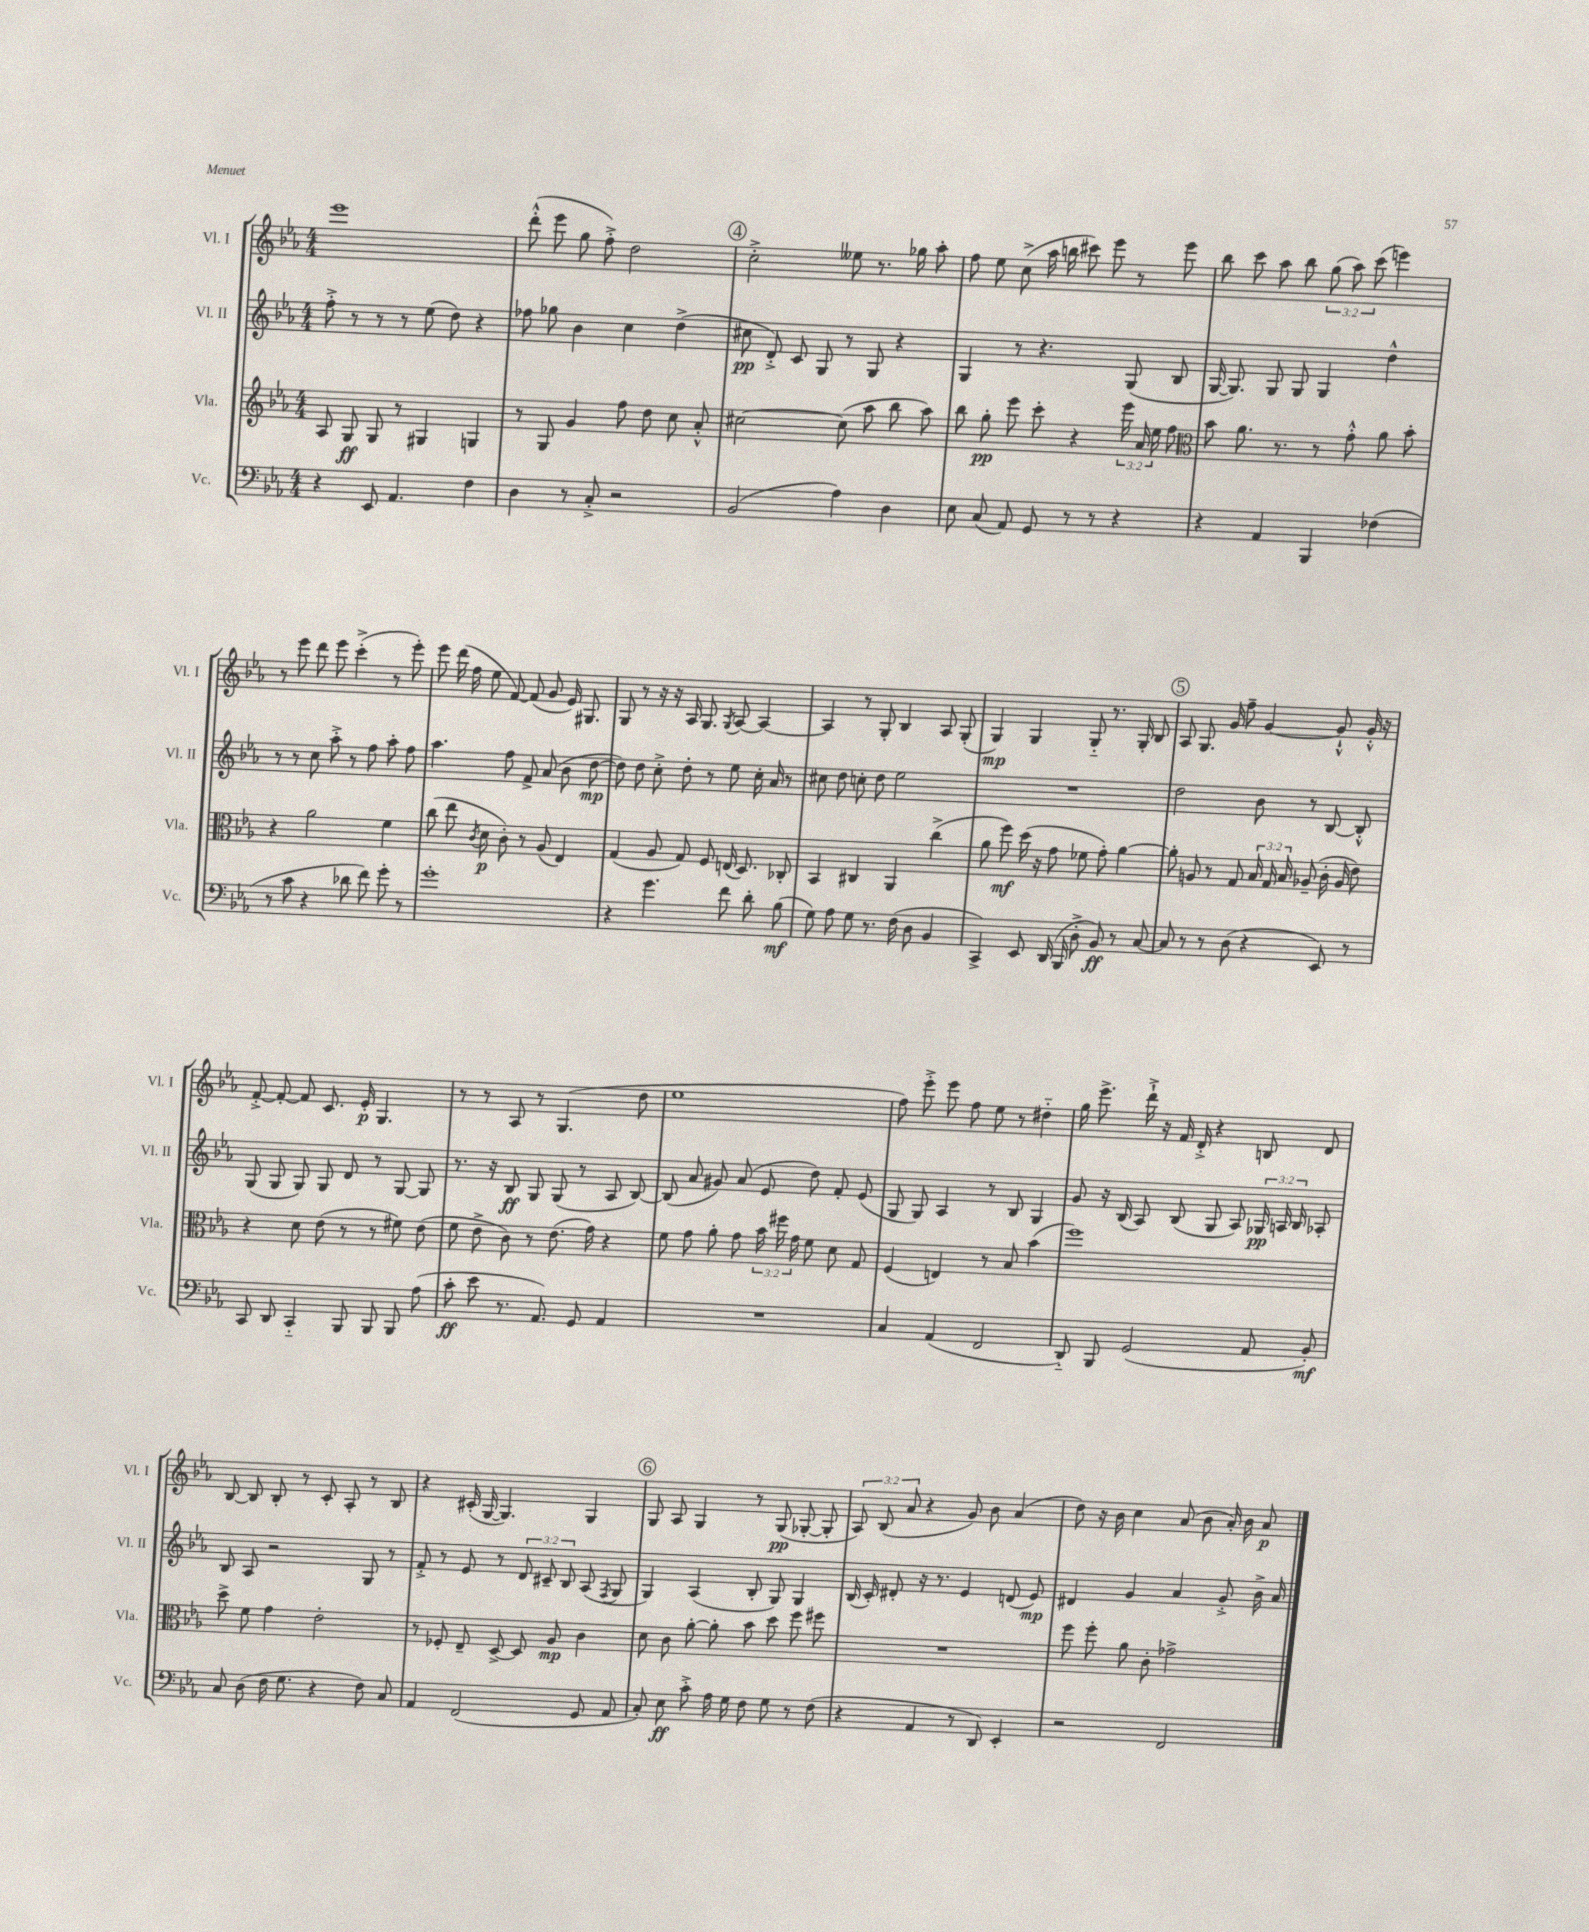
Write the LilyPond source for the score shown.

<<
\new StaffGroup <<
\new Staff = "s0" \with { instrumentName = "Vl. I" shortInstrumentName = "Vl. I" } {
    \clef treble \key ees \major \numericTimeSignature \time 4/4 \override Staff.TupletNumber.text = #tuplet-number::calc-fraction-text
    \autoBeamOff ees'''1 |
    d'''8-.-^( ees'''8 g''8 f''8-.->) d''2 |
    \mark \markup { \circle "4" } c''2-.-> eeses''8 r8. ges''16 aes''8-. |
    f''8 ees''8 c''8->( aes''16 b''16 cis'''8) ees'''8 r8 ees'''8 |
    bes''8 c'''8 aes''8 bes''8 \tuplet 3/2 { g''8( aes''8) c'''8( } e'''4) |
    r8 ees'''8 d'''8 ees'''8 c'''4-.->( r8 ees'''8-.) |
    ees'''8 d'''16( f''16 ees''8 f'8~) f'8( g'8 ees'16) gis8. |
    g8 r8 r16 r16 aes16 g8. \acciaccatura { g8 } aes8~ aes4~ |
    aes4 r8 g8-. bes4 aes8 g8-.( |
    g4\mp) g4 g8-_ r8. g16-. bes8 |
    \mark \markup { \circle "5" } aes8 g8. g'16 f''8-- g'4~ g'8-!-^ g'16-.-^ r16 |
    f'8~-.-> f'8~-. f'8 c'8. ees'16-.\p g4. |
    r8 r8 aes8 r8 g4.( d''8 |
    ees''1 |
    f''8) ees'''8-.-> ees'''8 f''8 ees''8 r8 dis''4-_ |
    g''16 ees'''8.-> d'''16-!-> r16 f'16 d'16-.-> r4 b8 d'8 |
    bes8~ bes8 bes8-. r8 c'8-. aes8-. r8 bes8 |
    r4 cis'16-.( g16~ g4.) g4 |
    \mark \markup { \circle "6" } g8 aes8 g4 r8 g8\pp( ges8~-. ges8-. |
    \tuplet 3/2 { aes8) bes8( aes'8 } r4 g'8) bes'8 aes'4( |
    d''8) r16 bes'16 c''4 aes'8( bes'8 aes'16-.) bes'16 aes'8\p \bar "|." |
}
\new Staff = "s1" \with { instrumentName = "Vl. II" shortInstrumentName = "Vl. II" } {
    \clef treble \key ees \major \numericTimeSignature \time 4/4 \override Staff.TupletNumber.text = #tuplet-number::calc-fraction-text
    \autoBeamOff f''8-.-> r8 r8 r8 ees''8( d''8) r4 |
    fes''8 ges''8 bes'4 c''4 d''4->( |
    \mark \markup { \circle "4" } cis''8\pp d'8-.->) c'8 g8 r8 g8 r4 |
    g4 r8 r4. g8( bes8 |
    g16~ g8.) g8 g8 g4 d''4-^ |
    r8 r8 c''8 aes''8-.-> r8 f''8 aes''8-. f''8 |
    aes''4. f''8 f'8-> aes'8( bes'8 d''8~\mp |
    d''8) d''8 c''8-.-> d''8-. r8 ees''8 c''16-. aes'16 r8 |
    cis''8 d''8 c''8-. d''8 ees''2 |
    R1 |
    \mark \markup { \circle "5" } d''2 bes'8 r8 bes8~ bes8-.-^ |
    g8( g8 g8) g8 d'8 r8 g8~ g8 |
    r8. r16 bes8\ff g8 g8( r8 aes8 bes8~) |
    bes8( aes'8 gis'8) aes'8( ees'8 d''8) f'8-. ees'8( |
    g8 g8) aes4 r8 bes8 g4 |
    g'8 r16 bes16( aes8) bes8( g8 aes8) \tuplet 3/2 { ges16\pp a16 bes16 } aes8-. |
    bes8 aes8 r2 g8 r8 |
    f'8-.-> r8 ees'8 r8 \tuplet 3/2 { d'8 cis'8-- bes8 } aes8( \acciaccatura { f8 } g8 |
    \mark \markup { \circle "6" } g4) aes4( bes8-. g8) g4 |
    bes16( c'16-.) dis'8-. r16 r8. ees'4 d'8( ees'8\mp) |
    dis'4 g'4 aes'4 g'8-.-> bes'16-> aes'16 \bar "|." |
}
\new Staff = "s2" \with { instrumentName = "Vla." shortInstrumentName = "Vla." } {
    \clef treble \key ees \major \numericTimeSignature \time 4/4 \override Staff.TupletNumber.text = #tuplet-number::calc-fraction-text
    \autoBeamOff aes8 g8\ff g8 r8 gis4 g4 |
    r8 g8 g'4 f''8 d''8 c''8 aes'8-.-^ |
    \mark \markup { \circle "4" } cis''2~ cis''8( aes''8 bes''8 aes''8) |
    bes''8 g''8-.\pp ees'''8 c'''8-. r4 \tuplet 3/2 { ees'''16 aes'16 ees''16 } f''8 |
    \clef alto bes'8 aes'8. r8. r8 g'8-.-^ aes'8 bes'8-. |
    r4 aes'2 f'4 |
    c''8( ees''8 \acciaccatura { c'8 } d'8\p c'8-.) r8 aes8( ees4) |
    g4( aes8 g8) f8 e16( d8.) ces8-. |
    bes,4 cis4 aes,4 c''4->( |
    aes'8 f''8\mf) d''16( r16 g'8 fes'8 g'8-.) aes'4~ |
    \mark \markup { \circle "5" } aes'8-. a8 r8 g8 \tuplet 3/2 { bes16 g16 bes16 } aes8--( c'16-. aes16 ees'8) |
    r4 d'8 ees'8( r8 r8 fis'8) ees'8( |
    f'8 ees'8-> c'8) r8 ees'8.( g'16) r4 |
    f'8 g'8 aes'8-. g'8 \tuplet 3/2 { bes'16 fis''16 g'16 } f'8 d'8 g8 |
    f4( e4) r8 bes8 bes'4( |
    f''1) |
    d''8-> f'8 g'4 ees'2-. |
    r8 fes8-. ees8-- d8~-> d8 aes8\mp c'4 |
    \mark \markup { \circle "6" } d'8 c'8 aes'8~-. aes'8-. bes'8 d''8 f''8 fis''8 |
    R1 |
    f''8 f''8-. aes'8 c'8-. ges'2-> \bar "|." |
}
\new Staff = "s3" \with { instrumentName = "Vc." shortInstrumentName = "Vc." } {
    \clef bass \key ees \major \numericTimeSignature \time 4/4
    \autoBeamOff r4 ees,8 aes,4. f4 |
    d4 r8 c8-.-> r2 |
    \mark \markup { \circle "4" } bes,2( aes4) d4 |
    ees8 c8( aes,8) g,8 r8 r8 r4 |
    r4 aes,4 bes,,4 fes4( |
    r8 c'8 r4 des'8 f'8) g'8-. r8 |
    g'1-. |
    r4 g'4. f'8 d'8-. bes8\mf( |
    g8) aes8 g8 r8. f16( d8 bes,4 |
    c,4->) ees,8 d,16( bes,,16 d8-.-> bes,8\ff) r8 c8~ |
    \mark \markup { \circle "5" } c8 r8 r8 d8( r4 ees,8) r8 |
    c,8 d,8 c,4-_ bes,,8 bes,,8 bes,,8 aes8( |
    c'8-.\ff ees'8 r8. aes,8.) g,8 aes,4 |
    R1 |
    c4 aes,4( f,2 |
    d,8-_) bes,,8 g,2( aes,8 bes,8-.\mf) |
    c8 d8( f16 g8. r4 f8) c8 |
    aes,4 f,2( g,8 aes,8 |
    \mark \markup { \circle "6" } c8-.) ees8\ff c'8-.-> aes16 g16 f8 g8 r8 f8( |
    r4 aes,4 r8 d,8) ees,4-. |
    r2 f,2 \bar "|." |
}
>>
>>
\layout { \context { \Score \remove "Bar_number_engraver" } }
